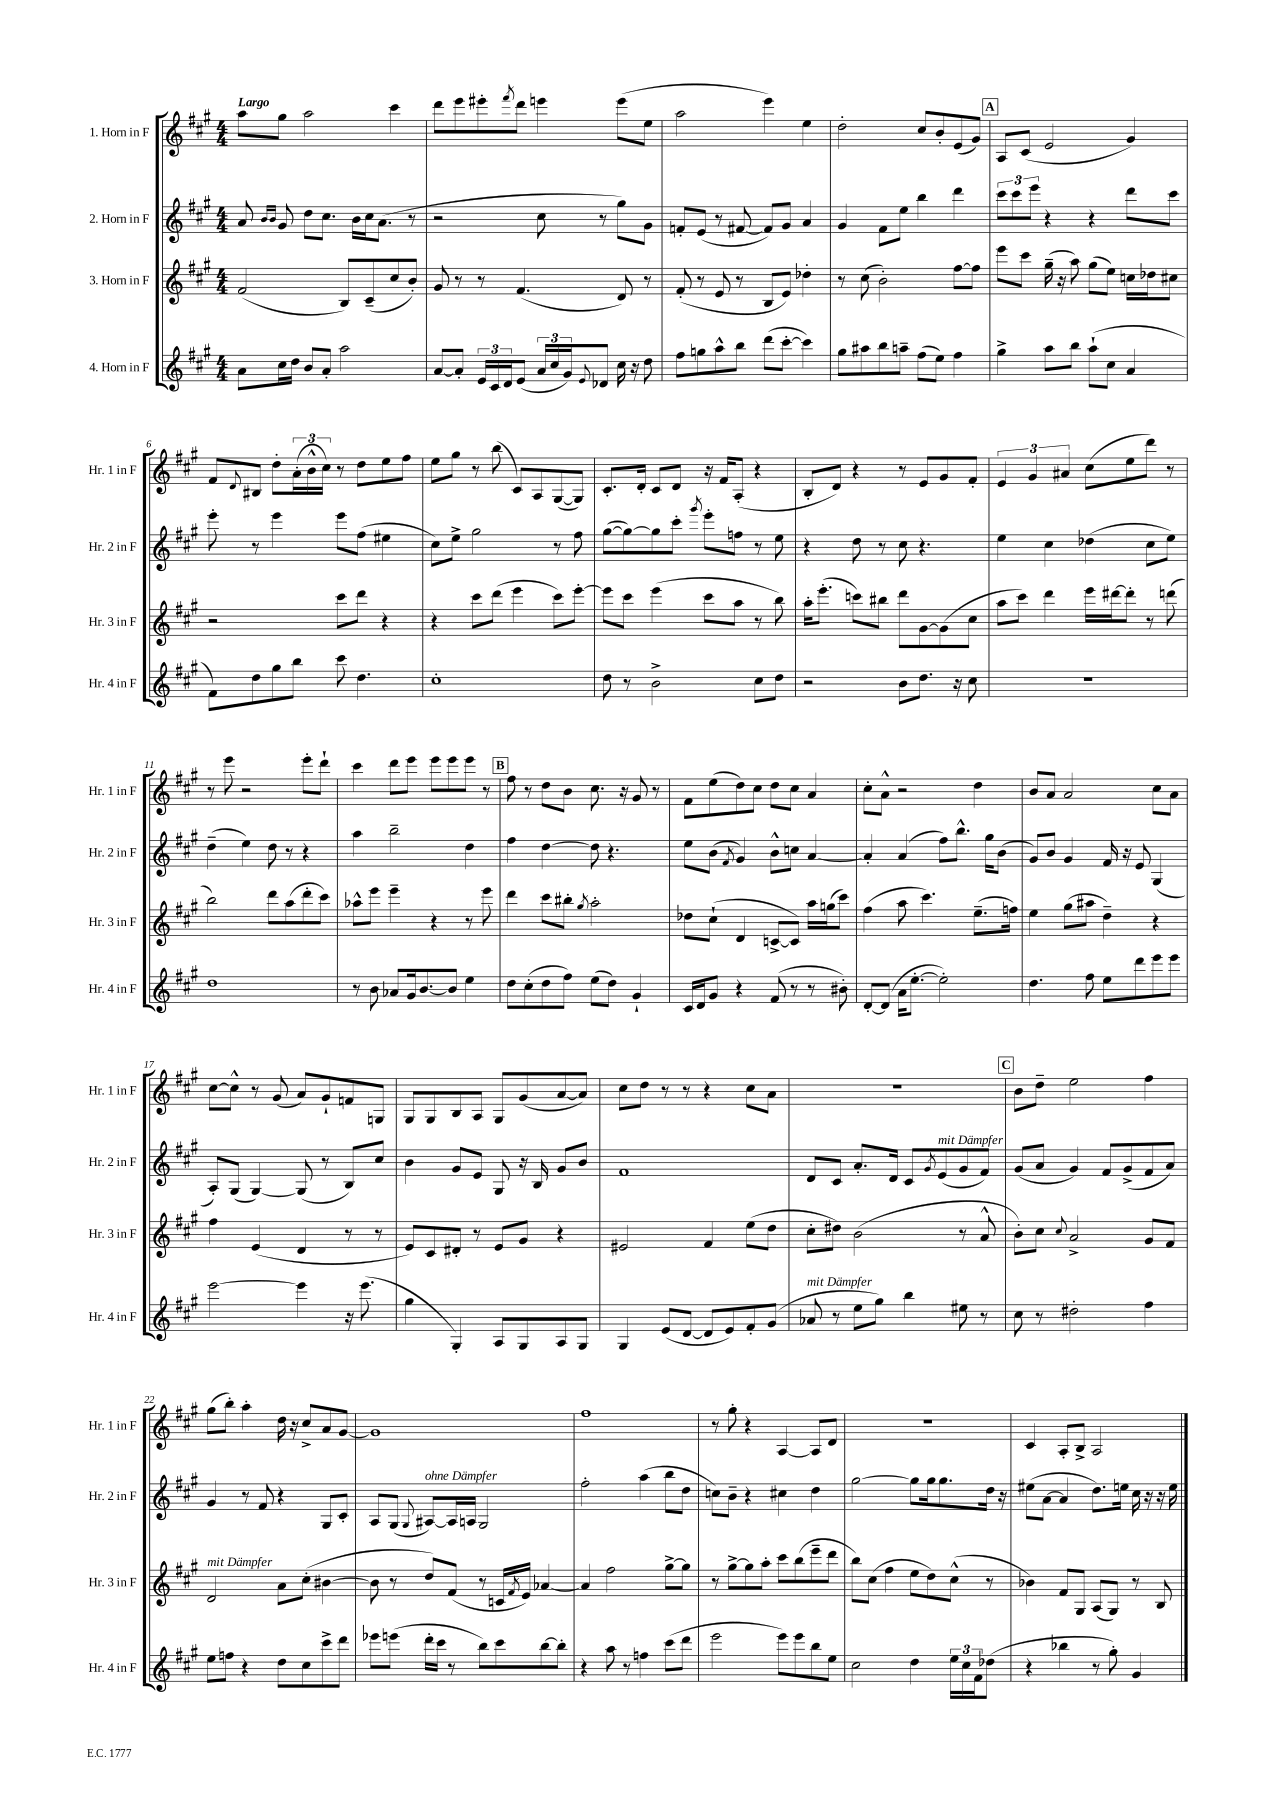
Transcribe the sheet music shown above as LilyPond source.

<<
\new StaffGroup <<
\new Staff = "s0" \with { instrumentName = "1. Horn in F" shortInstrumentName = "Hr. 1 in F" } {
    \clef treble \key a \major \numericTimeSignature \time 4/4 \tempo "Largo"
    a''8 gis''8 a''2 cis'''4 |
    d'''8 e'''8 eis'''8-. \acciaccatura { fis'''8 } d'''8 e'''4 e'''8( e''8 |
    a''2 e'''4) e''4 |
    d''2-. cis''8 b'8-. e'8( gis'8) |
    \mark \markup { \box "A" } a8 cis'8( e'2 gis'4) |
    fis'8 \appoggiatura { d'8 } bis8 d''8-. \tuplet 3/2 { a'16-.( b'16-^ cis''16) } r8 d''8 e''8 fis''8 |
    e''8 gis''8 r8 b''8( cis'8) a8 gis8~( gis8) |
    cis'8.-. d'16-. cis'8 d'8 r16 fis'16 a8-.( r4 |
    b8-. d'8) r4 r8 e'8 gis'8 fis'8-. |
    \tuplet 3/2 { e'4 gis'4 ais'4 } cis''8( e''8 d'''8) r8 |
    r8 e'''8 r2 e'''8-. d'''8-! |
    cis'''4 d'''8 e'''8 e'''8 e'''8 e'''8 r8 |
    \mark \markup { \box "B" } fis''8 r8 d''8 b'8 cis''8. r16 gis'8 r8 |
    fis'8 e''8( d''8) cis''8 d''8 cis''8 a'4 |
    cis''8-. a'8-^ r2 d''4 |
    b'8 a'8 a'2 cis''8 a'8 |
    cis''8~ cis''8-^ r8 gis'8( a'8) gis'8-! f'8 g8 |
    gis8 gis8 b8 a8 gis8 gis'8( a'8~ a'8) |
    cis''8 d''8 r8 r8 r4 cis''8 a'8 |
    R1 |
    \mark \markup { \box "C" } b'8 d''8-- e''2 fis''4 |
    gis''8( b''8-.) a''4-. d''16 r16 cis''8-> a'8 gis'8~ |
    gis'1 |
    fis''1 |
    r8 gis''8-. r4 a4~ a8 d'8 |
    R1 |
    cis'4 a8-. b8-> a2 \bar "|." |
}
\new Staff = "s1" \with { instrumentName = "2. Horn in F" shortInstrumentName = "Hr. 2 in F" } {
    \clef treble \key a \major \numericTimeSignature \time 4/4
    a'8 \grace { b'16 b'16 } gis'8 d''8 cis''8. b'16 cis''16 a'8.( r8 |
    r2 cis''8 r8 gis''8) gis'8 |
    f'8-. e'8( r8 fis'8~ fis'8) gis'8 a'4 |
    gis'4 fis'8 e''8 b''4 d'''4 |
    \mark \markup { \box "A" } \tuplet 3/2 { cis'''8 cis'''8 e'''8 } r4 r4 d'''8 cis'''8 |
    e'''8-. r8 e'''4 e'''8 fis''8( eis''4 |
    cis''8) e''8-> gis''2 r8 fis''8 |
    gis''8~( gis''8~) gis''8 cis'''8-. \acciaccatura { gis'''8 } e'''8-. f''8 r8 e''8 |
    r4 d''8 r8 cis''8 r4. |
    e''4 cis''4 des''4( cis''8 e''8) |
    d''4--( e''4) d''8 r8 r4 |
    a''4 b''2-- d''4 |
    \mark \markup { \box "B" } fis''4 d''4~ d''8 r4. |
    e''8 b'8( \acciaccatura { fis'8 } gis'4) b'8-^ c''8 a'4~ |
    a'4-. a'4( fis''8) b''8.-^ gis''16 b'8( |
    gis'8) b'8 gis'4 fis'16 r16 e'8 gis4( |
    a8-.) gis8( gis4~) gis8( r8 b8) cis''8 |
    b'4 gis'8 e'8 gis8 r16 b16 gis'8 b'8 |
    fis'1 |
    d'8 cis'8 a'8.-. d'16 cis'8 \acciaccatura { gis'8 } e'8^\markup { \italic "mit Dämpfer" }( gis'8 fis'8) |
    \mark \markup { \box "C" } gis'8( a'8 gis'4) fis'8 gis'8->( fis'8 a'8) |
    gis'4 r8 fis'8 r4 gis8 cis'8-. |
    a8 gis8( \appoggiatura { gis8 } ais8~^\markup { \italic "ohne Dämpfer" }) ais16 a16 gis2 |
    fis''2-. a''4( b''8 d''8 |
    c''8) b'8-- r4 cis''4 d''4 |
    gis''2~ gis''8 gis''16 gis''8. d''16 r16 |
    eis''8( a'8~ a'4 d''8.) e''16 cis''16 r16 r16 e''16 \bar "|." |
}
\new Staff = "s2" \with { instrumentName = "3. Horn in F" shortInstrumentName = "Hr. 3 in F" } {
    \clef treble \key a \major \numericTimeSignature \time 4/4
    fis'2( b8) cis'8--( cis''8 b'8-.) |
    gis'8 r8 r8 fis'4.( d'8) r8 |
    fis'8-.( r8 e'8 r8 b8 e'8) des''4-. |
    r8 cis''8( b'2-.) fis''8~ fis''8 |
    \mark \markup { \box "A" } e'''8 cis'''8 gis''16--( r16 a''8) gis''8( e''8) c''16 des''16 cis''8 |
    r2 cis'''8 d'''8 r4 |
    r4 cis'''8 d'''8( e'''4 cis'''8) e'''8~-. |
    e'''8 cis'''8 e'''4( cis'''8 a''8 r8 b''8) |
    a''16-. e'''8.-.( c'''8) bis''8 d'''8 gis'8~ gis'8( cis''8 |
    a''8 cis'''8) d'''4 e'''16 dis'''16~ dis'''8-. r8 d'''8( |
    b''2) d'''8 a''8( d'''8-. cis'''8) |
    aes''8-^ e'''8 e'''4-- r4 r8 e'''8 |
    \mark \markup { \box "B" } d'''4 cis'''8 bis''8-. \acciaccatura { gis''8 } a''2-. |
    des''8 cis''8-!( d'4 c'8~-> c'8) a''16 g''16( cis'''8) |
    fis''4( a''8 cis'''4.) e''8.--( f''16) |
    e''4 gis''8( ais''8 d''4--) r4 |
    fis''4 e'4( d'4 r8 r8 |
    e'8) cis'8 dis'8-. r8 e'8 gis'8 r4 |
    eis'2 fis'4 e''8( d''8 |
    cis''8-. dis''8) b'2( r8 a'8-^ |
    \mark \markup { \box "C" } b'8-.) cis''8 \appoggiatura { cis''8 } a'2-> gis'8 fis'8 |
    d'2^\markup { \italic "mit Dämpfer" } a'8 cis''8-.( bis'4~ |
    bis'8 r8 d''8) fis'8( r8 c'16 \acciaccatura { fis'8 } e'16) aes'4~ |
    aes'4 fis''2 gis''8~-> gis''8 |
    r8 gis''8~-> gis''8 a''8-. cis'''8 b''8( e'''8-- d'''8 |
    b''8) cis''8( fis''4 e''8 d''8) cis''8-^( r8 |
    bes'4) fis'8 gis8 a8( gis8) r8 b8 \bar "|." |
}
\new Staff = "s3" \with { instrumentName = "4. Horn in F" shortInstrumentName = "Hr. 4 in F" } {
    \clef treble \key a \major \numericTimeSignature \time 4/4
    a'8 cis''16 d''16 b'8 a'8-. a''2 |
    a'8~ a'8-. \tuplet 3/2 { e'16 cis'16 d'16 } e'8( \tuplet 3/2 { a'16 cis''16 gis'16) } \appoggiatura { e'8 } des'8 cis''16 r16 d''8 |
    fis''8 g''8 a''8-^ b''8 d'''8( cis'''8~-. cis'''4) |
    gis''8 ais''8 b''8 a''8-- fis''8( e''8) fis''4 |
    \mark \markup { \box "A" } gis''4-> a''8 b''8 a''8-!( cis''8 a'4 |
    fis'8) d''8 gis''8 b''8 cis'''8 d''4. |
    cis''1-. |
    d''8 r8 b'2-> cis''8 d''8 |
    r2 b'8 d''8. r16 cis''8 |
    r1 |
    d''1 |
    r8 b'8 aes'8 gis'16 b'8.~ b'8 e''4 |
    \mark \markup { \box "B" } d''8 cis''8-.( d''8 fis''8) e''8( d''8) gis'4-! |
    cis'16 d'16 gis'8 r4 fis'8( r8 r8 bis'8-.) |
    d'8~-. d'8( a'16 e''8.~-. e''2-.) |
    d''4. fis''8 e''8 d'''8 e'''8 e'''8 |
    e'''2~ e'''4 r16 e'''8.( |
    gis''4 gis4-.) a8 gis8 a8 gis8 |
    gis4 e'8( d'8~ d'8 e'8) fis'8-. gis'8( |
    aes'8^\markup { \italic "mit Dämpfer" } r8 e''8 gis''8) b''4 eis''8 r8 |
    \mark \markup { \box "C" } cis''8 r8 dis''2-. fis''4 |
    e''8 f''8 r4 d''8 cis''8 cis'''8-> d'''8 |
    ees'''8 e'''8( d'''16-. cis'''16 r8 b''8) cis'''8 b''8~ b''8-. |
    r4 a''8 r8 f''4 cis'''8( d'''8 |
    e'''2 e'''8) e'''8 b''8 e''8 |
    cis''2 d''4 \tuplet 3/2 { e''16 cis''16 fis'16 } des''8( |
    r4 bes''4 r8 gis''8-.) gis'4 \bar "|." |
}
>>
>>
